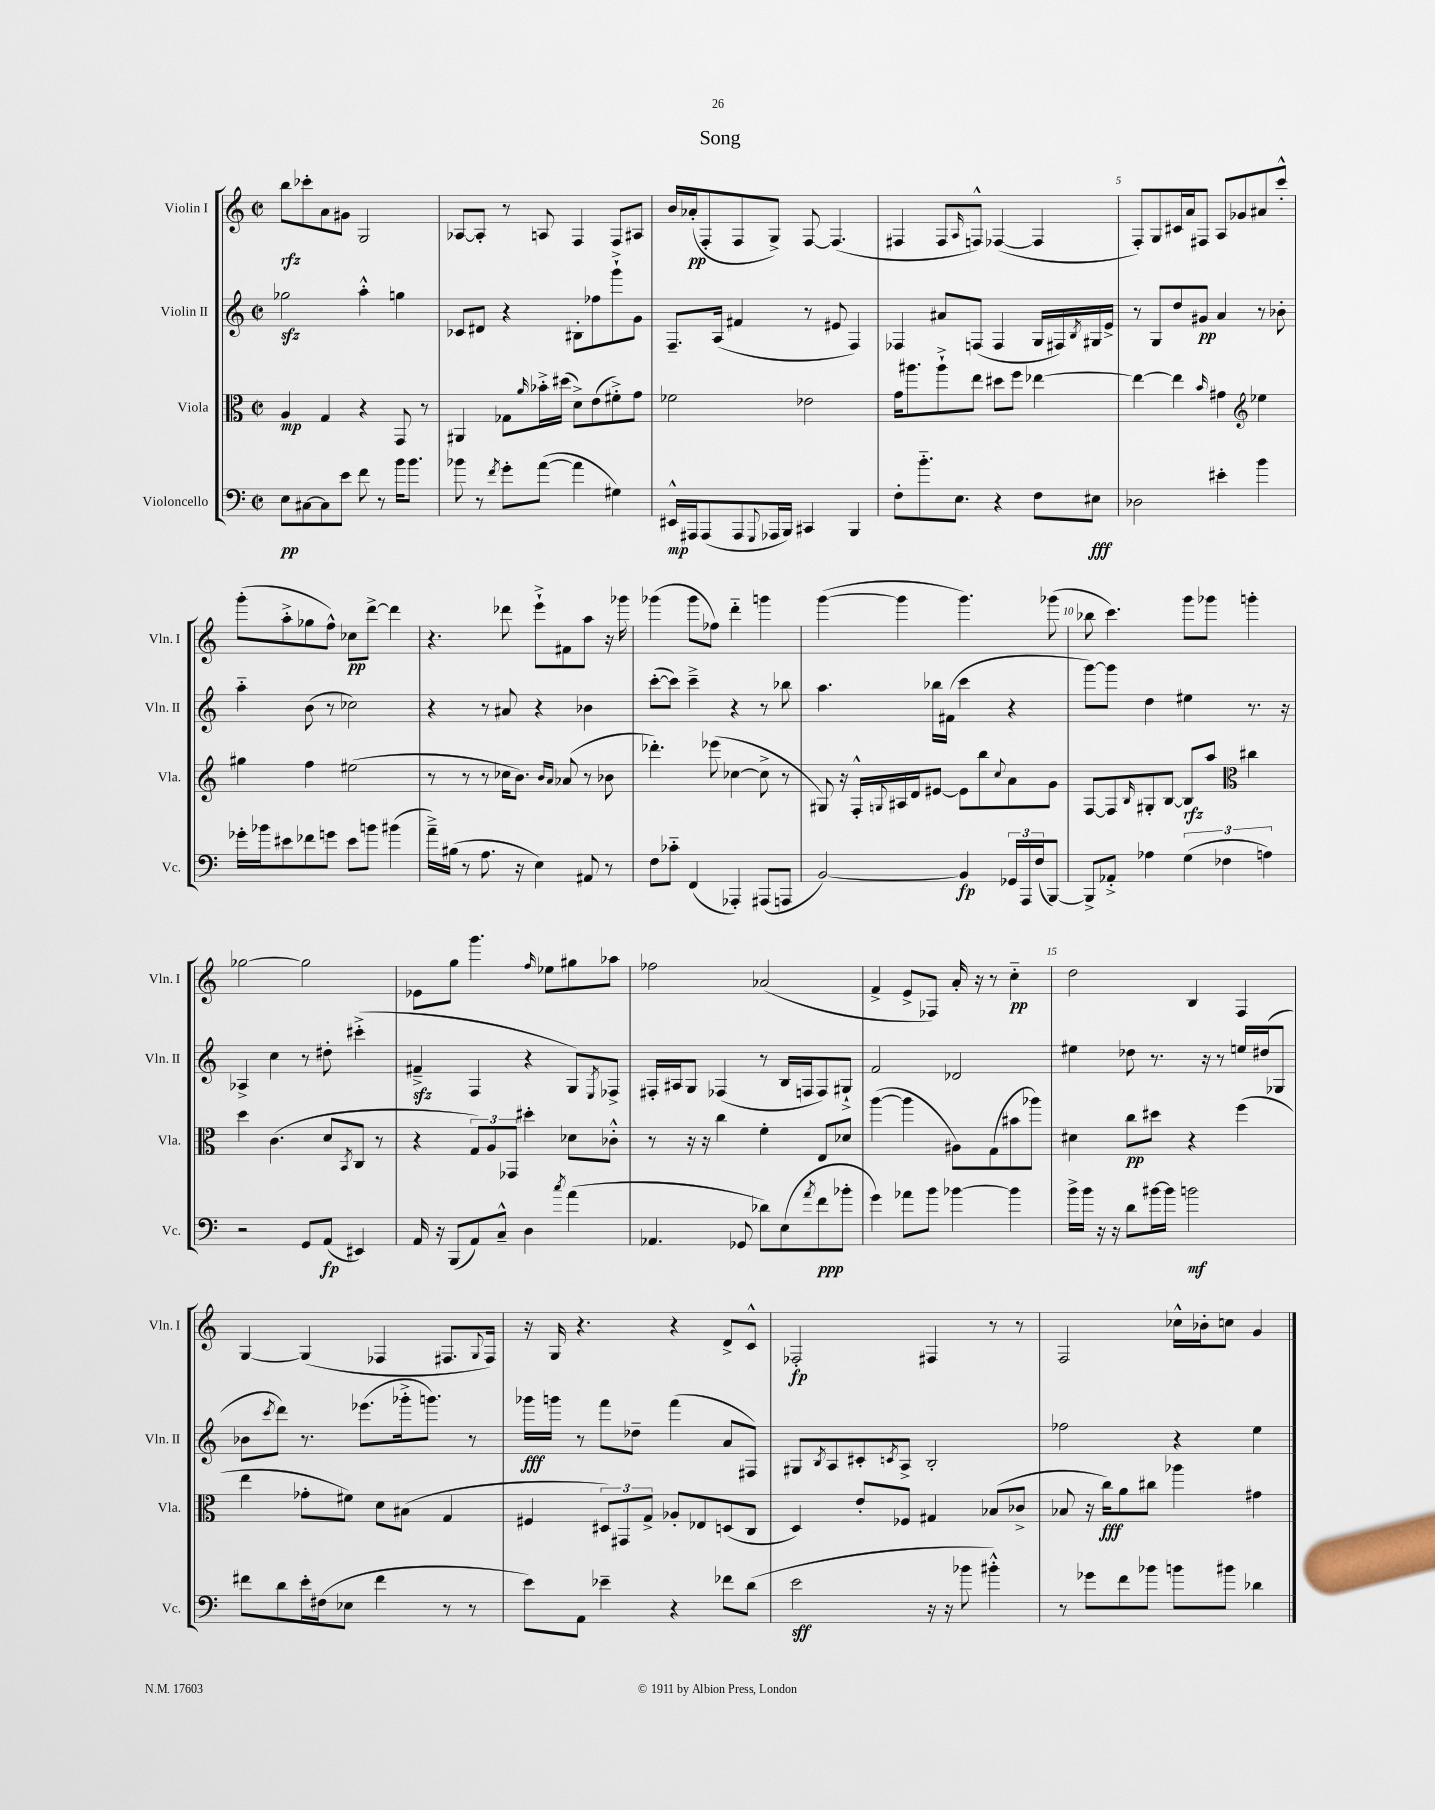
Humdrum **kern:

**kern	**dynam	**kern	**dynam	**kern	**dynam	**kern	**dynam
*part4	*part4	*part3	*part3	*part2	*part2	*part1	*part1
*staff4	*staff4	*staff3	*staff3	*staff2	*staff2	*staff1	*staff1
*I"Violoncello	*	*I"Viola	*	*I"Violin II	*	*I"Violin I	*
*I'Vc.	*	*I'Vla.	*	*I'Vln. II	*	*I'Vln. I	*
*clefF4	*	*clefC3	*	*clefG2	*	*clefG2	*
*k[]	*	*k[]	*	*k[]	*	*k[]	*
*M2/2	*	*M2/2	*	*M2/2	*	*M2/2	*
*met(c|)	*	*met(c|)	*	*met(c|)	*	*met(c|)	*
=1	=1	=1	=1	=1	=1	=1	=1
8E\L	pp	4A/	mp	2gg-Xzz\	.	8bb\L	rfz
[8C#X\	.	.	.	.	.	8ccc-X'\	.
8C#\]	.	4G/	.	.	.	8a\	.
8e\J	.	.	.	.	.	8g#X\J	.
8f\	.	4r	.	4aa'^^\	.	2G/	.
8r	.	.	.	.	.	.	.
16b\KL	.	8GG/	.	4ggn\	.	.	.
8.b\J	.	.	.	.	.	.	.
.	.	8r	.	.	.	.	.
=2	=2	=2	=2	=2	=2	=2	=2
8b-X\	.	4AA#X/	.	8c-X/L	.	[8A-X/L	.
8r	.	.	.	8d#X/J	.	8A-'/J]	.
8qf/	.	.	.	.	.	.	.
8g'\L	.	8G-X\L	.	4r	.	8r	.
.	.	16qqa/	.	.	.	.	.
([8a\J	.	16b-X'^\L	.	.	.	8An/	.
.	.	(16dd#X\JJ	.	.	.	.	.
4a\]	.	8d^\L)	.	8B#X'\L	.	4F/	.
.	.	(8e\	.	8ff-X\	.	.	.
4G#X\)	.	8f#X'^\)	.	8ggg`^\	.	8F/L	.
.	.	8g\J	.	8g\J	.	8A#X/J	.
=3	=3	=3	=3	=3	=3	=3	=3
16EE#X^^/LL	mp	2f-X\	.	8.F~/L	.	16b/LL	.
16AAA#X/J	.	.	.	.	.	(16a-X'/J	pp
(8AAA#/	.	.	.	.	.	8F'/	.
.	.	.	.	(16A/Jk	.	.	.
8AAA#/	.	.	.	4f#X/	.	8F/	.
8qqGGG/	.	.	.	.	.	.	.
16AAA-X/L	.	.	.	.	.	8G^/J)	.
16BBB/JJ)	.	.	.	.	.	.	.
4CC#X/	.	2e-X\	.	8r	.	[8F/	.
.	.	.	.	8e#X/	.	(4.F/]	.
4BBB/	.	.	.	4F/)	.	.	.
=4	=4	=4	=4	=4	=4	=4	=4
8F'\L	.	16g\KL	.	4F-X/	.	4F#X/	.
.	.	8.aa#X\	.	.	.	.	.
8.b\	.	.	.	.	.	.	.
.	.	8aa#`^\	.	8a#X/L	.	8F#/L	.
8.E\J	.	.	.	.	.	.	.
.	.	.	.	.	.	16qqA/	.
.	.	8ee\J	.	(8Fn/J	.	8Fn^^/J)	.
4r	.	8dd#X\L	.	4F/	.	([4F-X/	.
.	.	8ff\J	.	.	.	.	.
8F\L	.	[4ee-X\	.	16G/LL	.	4F-/]	.
.	.	.	.	16F#X/)	.	.	.
.	.	.	.	8qB/	.	.	.
8E#X\J	fff	.	.	16G#X/	.	.	.
.	.	.	.	16e^/JJ	.	.	.
=5	=5	=5	=5	=5	=5	=5	=5
2D-X\	.	4ee-\_	.	8r	.	8F'/L)	.
.	.	.	.	8G/L	.	8G/	.
.	.	4ee-\]	.	8dd/	.	16c#X/L	.
.	.	.	.	.	.	16a/J	.
.	.	.	.	8g#X/J	pp	8F#X/J	.
.	.	16qqb/	.	.	.	.	.
4e#X'\	.	4g#X\	.	4a/	.	8A/L	.
.	.	.	.	.	.	8g-X/	.
*	*	*clefG2	*	*	*	*	*
4b\	.	4ee-X\	.	8r	.	8a#X/	.
.	.	.	.	8b-X'\	.	8ccc'^^/J	.
!!LO:LB:g=z
=6	=6	=6	=6	=6	=6	=6	=6
16g-X'\LL	.	4gg#X\	.	4aa\	.	(8ggg'\L	.
16b-X\J	.	.	.	.	.	.	.
8e#X\	.	.	.	.	.	8aa'^\	.
8f-X\	.	4ff\	.	(8b\	.	8gg-X\	.
8gn\J	.	.	.	8r	.	8ff^^\J)	.
8e#\L	.	(2ee#X\	.	2cc-X\)	.	8cc-X\L	pp
8bn\J	.	.	.	.	.	[8ddd^\J	.
(4b#X\	.	.	.	.	.	4ddd\]	.
=7	=7	=7	=7	=7	=7	=7	=7
16a~^\LL)	.	8r	.	4r	.	4.r	.
(16B#X\JJ	.	.	.	.	.	.	.
8r	.	8r	.	.	.	.	.
8.A\	.	8r	.	8r	.	.	.
.	.	16cc-X\KL	.	8a#X/	.	8ddd-X\	.
16r	.	8.b\J)	.	.	.	.	.
4E\)	.	.	.	4r	.	8eee`^\L	.
.	.	16qqb/LL	.	.	.	.	.
.	.	16qqa/JJ	.	.	.	.	.
.	.	(8a-X/	.	.	.	8f#X\	.
8AA#X/	.	8r	.	4b-X\	.	8aa\J	.
8r	.	8b-X\	.	.	.	16r	.
.	.	.	.	.	.	16ggg-X\	.
=8	=8	=8	=8	=8	=8	=8	=8
8F\L	.	4.ddd-X'\)	.	([8ccc'\L	.	(4ggg-X\	.
8c-X\J	.	.	.	8ccc\J])	.	.	.
(4FF/	.	.	.	4ccc~^\	.	8ggg-\L	.
.	.	(8eee-X\	.	.	.	8ff-X\J)	.
4AAA-X'/)	.	[4cc-X\	.	4r	.	4ddd\	.
(8AAA#X/L	.	8cc-^\]	.	8r	.	4gggn\	.
8AAAn/J	.	8r	.	8bb-X\	.	.	.
=9	=9	=9	=9	=9	=9	=9	=9
[2BB/)	.	8G#X/)	.	4.aa\	.	([4ggg\	.
.	.	16r	.	.	.	.	.
.	.	16F'^^/LL	.	.	.	.	.
.	.	8qqGn/	.	.	.	.	.
.	.	16A#X/	.	.	.	4ggg\]	.
.	.	16d/J	.	.	.	.	.
.	.	[8e#X/J	.	16bb-X\LL	.	.	.
.	.	.	.	(16f#X\JJ	.	.	.
4BB/]	fp	8e#\L]	.	4ccc\	.	4.ggg\)	.
.	.	8bb\	.	.	.	.	.
.	.	8qqcc/	.	.	.	.	.
24GG-X/LL	.	8a\	.	4r	.	.	.
24AAA/	.	.	.	.	.	.	.
(24F/J	.	.	.	.	.	.	.
[8BBB/J)	.	8g\J	.	.	.	(8ggg-X\	.
=10	=10	=10	=10	=10	=10	=10	=10
8BBB^/L]	.	[8F/L	.	[8ggg\L)	.	8bb-X\	.
8AA-X'^/J	.	8F/]	.	8ggg\J]	.	4.ccc\)	.
.	.	16qqB/	.	.	.	.	.
4A-X\	.	8G#X'/	.	4dd\	.	.	.
.	.	[8B/J	.	.	.	.	.
(6G\	.	8B/L]	rfz	4ee#X\	.	8ggg\L	.
.	.	8aa/J	.	.	.	8ggg-X\J	.
6F-X\	.	.	.	.	.	.	.
*	*	*clefC3	*	*	*	*	*
.	.	4cc#X\	.	8.r	.	4gggn'\	.
6An\)	.	.	.	.	.	.	.
.	.	.	.	16r	.	.	.
!!LO:LB:g=z
=11	=11	=11	=11	=11	=11	=11	=11
2r	.	4dd\	.	4A-X^/	.	[2gg-X\	.
.	.	(4.c\	.	4cc\	.	.	.
8GG/L	.	.	.	8r	.	2gg-\]	.
(8AA/J	fp	8d/L	.	8dd#X'\	.	.	.
.	.	8qBB/	.	.	.	.	.
4EE#X/)	.	8C/J	.	(4ccc#X'^\	.	.	.
.	.	8r	.	.	.	.	.
=12	=12	=12	=12	=12	=12	=12	=12
16AA/	.	4r	.	4f#Xzz~^/	.	8e-X\L	.
16r	.	.	.	.	.	.	.
(8BBB/L	.	.	.	.	.	8gg\J	.
8AA/)	.	12G/L)	.	4F/	.	4.ggg\	.
.	.	12A/	.	.	.	.	.
8C~^^/J	.	.	.	.	.	.	.
.	.	12GG-X/J	.	.	.	.	.
4D\	.	4dd#X'\	.	4r	.	.	.
.	.	.	.	.	.	16qqff/	.
.	.	.	.	.	.	8ee-X\L	.
8qcc/	.	.	.	.	.	.	.
(4a\	.	8d-X\L	.	8G/L)	.	8gg#X\	.
.	.	.	.	8qE/	.	.	.
.	.	8c-X'^^\J	.	8F-X^/J	.	8aa-X\J	.
=13	=13	=13	=13	=13	=13	=13	=13
4.AA-X/	.	8r	.	16F#X'/LL	.	2ff-X\	.
.	.	.	.	16A#X/J	.	.	.
.	.	16r	.	8G/J	.	.	.
.	.	16r	.	.	.	.	.
.	.	4cc\	.	(4F-X/	.	.	.
8GG-X/	.	.	.	.	.	.	.
8d-X\L)	.	4f'\	.	8r	.	(2a-X/	.
(8E\	.	.	.	16B/LL	.	.	.
.	.	.	.	16Fn/J	.	.	.
8qa/	.	.	.	.	.	.	.
8f\	ppp	8E/L	.	8F/)	.	.	.
8b-X'\J	.	8d-X/J	.	8G#X`^/J	.	.	.
=14	=14	=14	=14	=14	=14	=14	=14
4g\)	.	([4aa\	.	2f/	.	4f^/	.
8a-X\L	.	4aa\]	.	.	.	8e^/L	.
8b\J	.	.	.	.	.	8F-X/J)	.
[4b-X\	.	8A#X\L)	.	2d-X/	.	16a'/	.
.	.	.	.	.	.	16r	.
.	.	(8G\	.	.	.	8r	.
4b-\]	.	8b#X\	.	.	.	4cc\	pp
.	.	8aa-X\J)	.	.	.	.	.
=15	=15	=15	=15	=15	=15	=15	=15
16b^\LL	.	4d#X\	.	4ee#X\	.	2dd\	.
16b\JJ	.	.	.	.	.	.	.
16r	.	.	.	.	.	.	.
16r	.	.	.	.	.	.	.
8d\L	.	8cc\L	pp	8dd-X\	.	.	.
[16b#X\L	.	8dd#X\J	.	8.r	.	.	.
16b#\JJ]	.	.	.	.	.	.	.
2bn\	mf	4r	.	.	.	4B/	.
.	.	.	.	16r	.	.	.
.	.	.	.	8r	.	.	.
.	.	(4ff\	.	16een/LL	.	4F/	.
.	.	.	.	(16dd#X/J	.	.	.
.	.	.	.	8G-X/J	.	.	.
!!LO:LB:g=z
=16	=16	=16	=16	=16	=16	=16	=16
8f#X\L	.	4ee\	.	8b-X\L	.	[4G/	.
.	.	.	.	8qccc/	.	.	.
8d\	.	.	.	8ddd\J)	.	.	.
16e'\L	.	8g-X'\L	.	8.r	.	(4G/]	.
(16F#X\J	.	.	.	.	.	.	.
8E-X\J	.	8f#X\J)	.	.	.	.	.
.	.	.	.	(8.eee-X\L	.	.	.
4f#\	.	8d\L	.	.	.	4F-X/	.
.	.	(8B#X\J	.	16ggg-X'^\k	.	.	.
.	.	.	.	8.gggn\J)	.	.	.
8r	.	4G/	.	.	.	8.F#X/L	.
8r	.	.	.	8r	.	.	.
.	.	.	.	.	.	8qqG/	.
.	.	.	.	.	.	16F#/Jk)	.
=17	=17	=17	=17	=17	=17	=17	=17
8e\L)	.	4F#X/	.	16ggg-X\LL	fff	16r	.
.	.	.	.	16gggn\JJ	.	16G/	.
8AA\J	.	.	.	8r	.	4.r	.
4e-X~\	.	12D#X/L)	.	8fff\L	.	.	.
.	.	12GG#X/	.	.	.	.	.
.	.	.	.	8dd-X~\J	.	.	.
.	.	12G^/J	.	.	.	.	.
4r	.	8A-X'/L	.	(4fff\	.	4r	.
.	.	8E-X/	.	.	.	.	.
8f-X\L	.	(8Dn/	.	8a/L	.	8d^/L	.
(8d\J	.	8C/J	.	8F#X/J)	.	8c^^/J	.
=18	=18	=18	=18	=18	=18	=18	=18
2e\	sff	4D/)	.	8G#X/L	.	2F-X'/	fp
.	.	.	.	8qB/	.	.	.
.	.	.	.	8A/	.	.	.
.	.	8e'/L	.	8c#X'/	.	.	.
.	.	.	.	8qcn/	.	.	.
.	.	8F-X/J	.	8A^/J	.	.	.
16r	.	4G#X/	.	2B'/	.	4F#X/	.
16r	.	.	.	.	.	.	.
8b-X\	.	.	.	.	.	.	.
4b#X'^^\)	.	(8B-X/L	.	.	.	8r	.
.	.	8c-X^/J	.	.	.	8r	.
=19	=19	=19	=19	=19	=19	=19	=19
8r	.	8B-X/	.	2ff-X\	.	2F/	.
8g-X\L	.	16r	.	.	.	.	.
.	.	16cc\KL)	fff	.	.	.	.
8f\	.	8a\	.	.	.	.	.
8b-X\J	.	8cc#X\J	.	.	.	.	.
8bn\L	.	4aa-X\	.	4r	.	16cc-X^^\LL	.
.	.	.	.	.	.	16b-X'\J	.
8b#X\J	.	.	.	.	.	8ccn\J	.
4d-X\	.	4g#X\	.	4ee\	.	4g/	.
==	==	==	==	==	==	==	==
*-	*-	*-	*-	*-	*-	*-	*-
